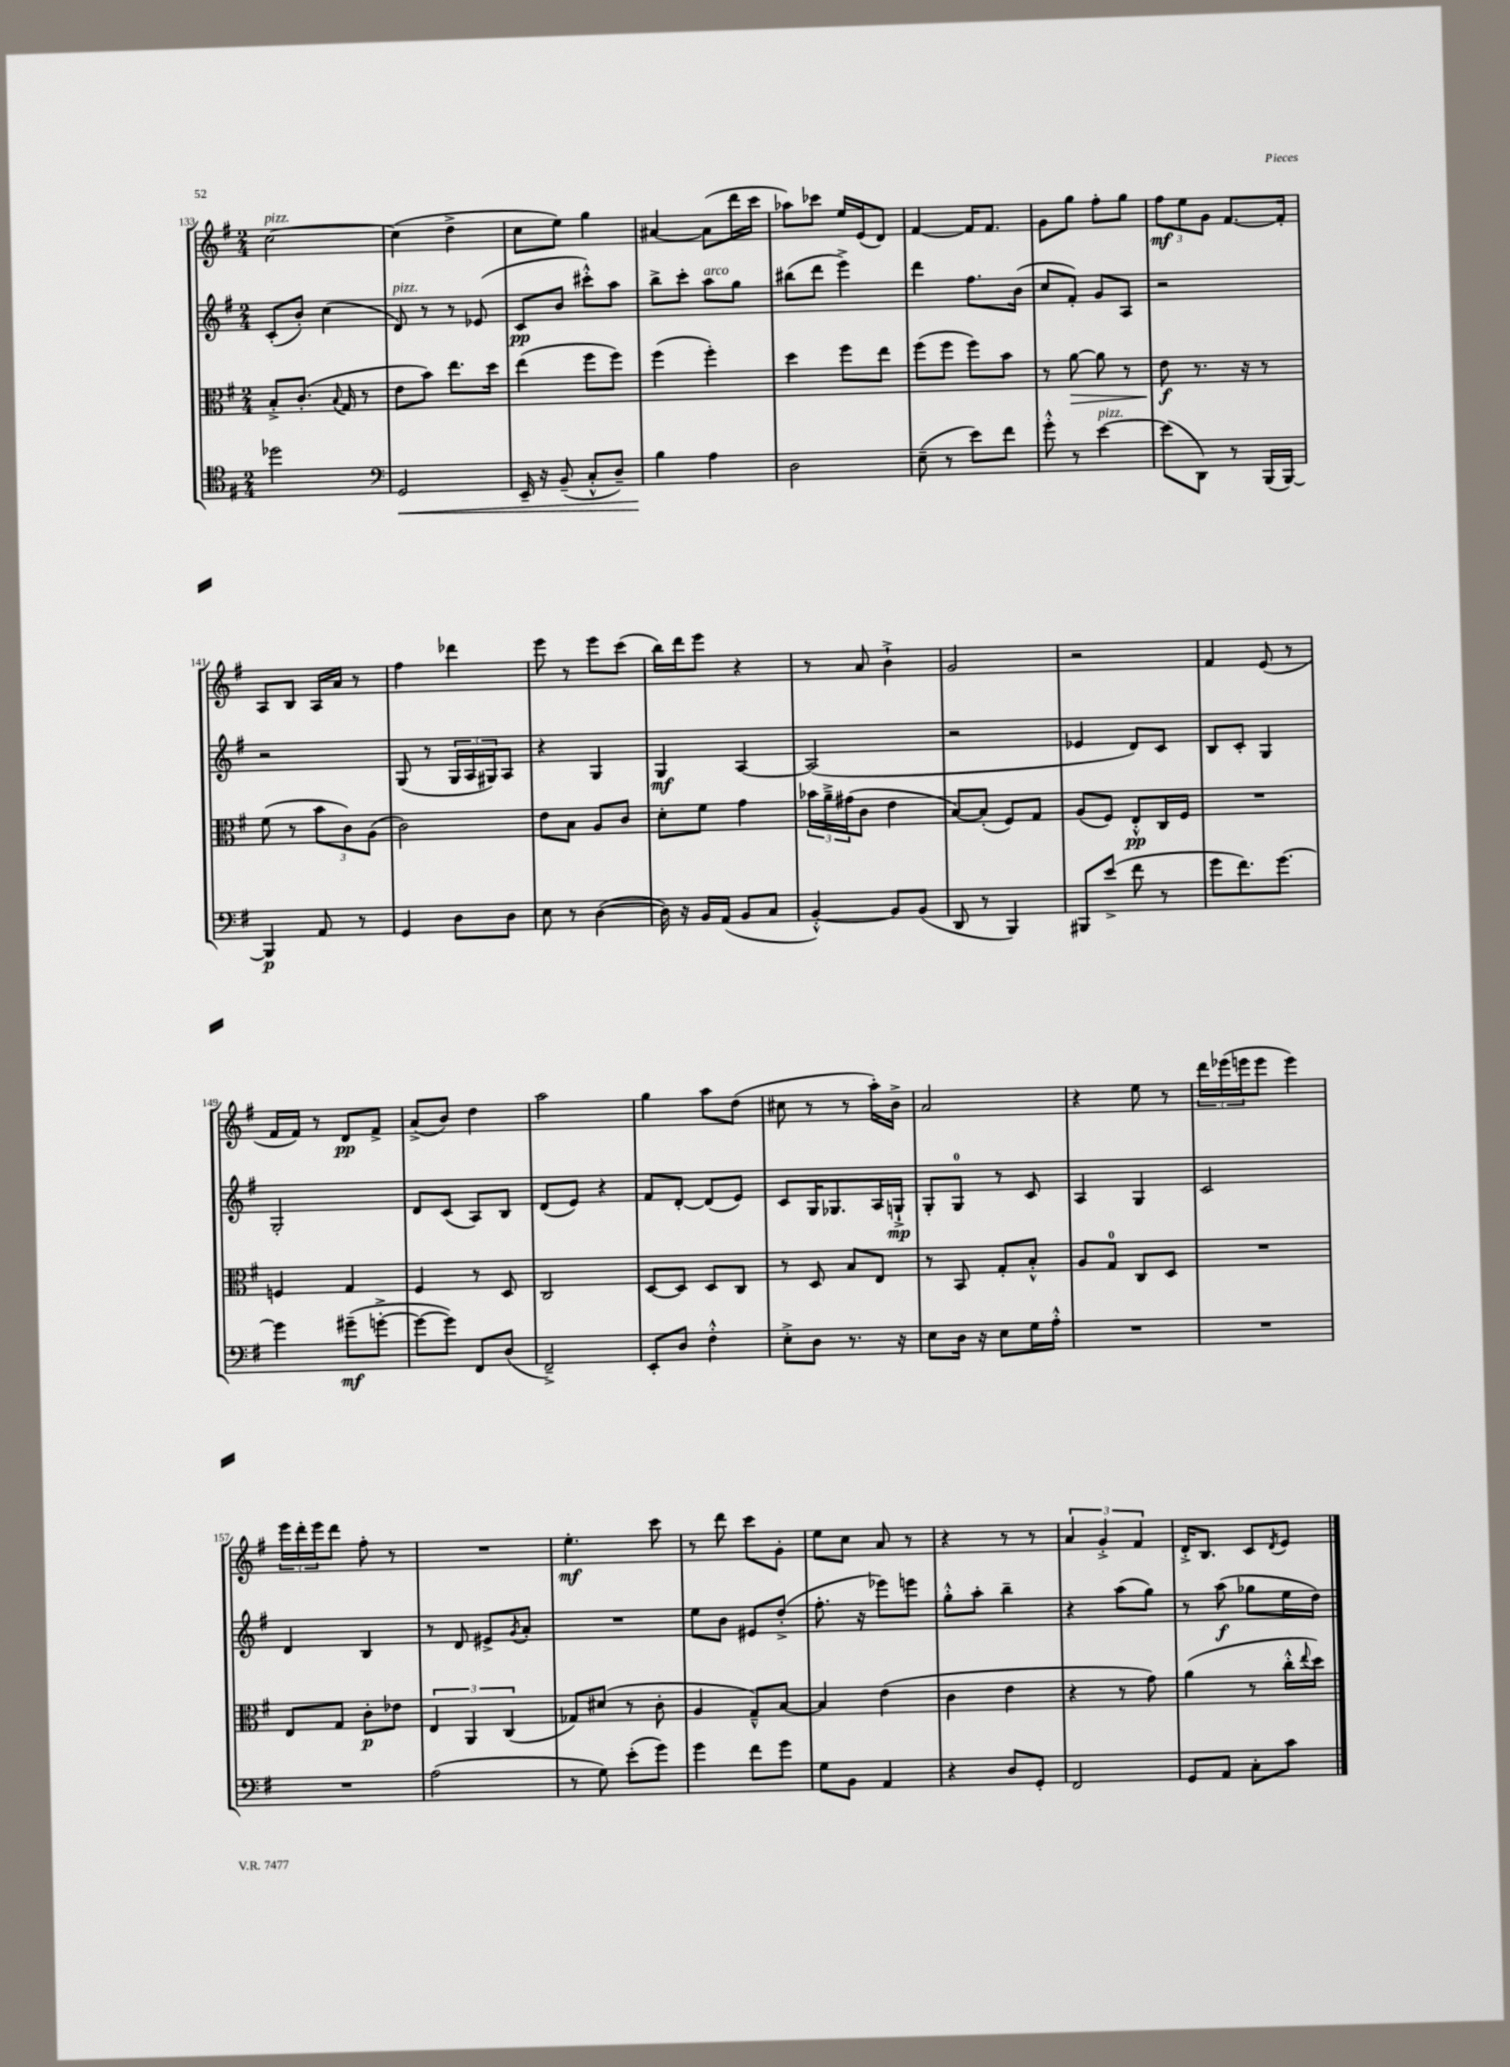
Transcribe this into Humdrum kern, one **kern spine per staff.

**kern	**kern	**kern	**kern
*staff4	*staff3	*staff2	*staff1
*clefC4	*clefC3	*clefG2	*clefG2
*k[f#]	*k[f#]	*k[f#]	*k[f#]
*M2/4	*M2/4	*M2/4	*M2/4
2dd-	8B'^	(8c'	[2cc
.	(8.c'	8b')	.
.	.	(4cc	.
.	8qqB	.	.
.	16G	.	.
.	8r	.	.
=	=	=	=
*clefF4	*	*	*
2GG	8e	8d)	(4cc]
.	8b)	8r	.
.	8.ee	8r	4dd^
.	.	(8e-	.
.	16dd	.	.
=	=	=	=
16EE~	(4ee	8c	8cc
16r	.	.	.
(8BB~	.	8b	8ee)
8C'^^	8ff#	8ccc#'^^)	4gg
8D~)	8ff#)	8aa	.
=	=	=	=
4B	(4ff#	8bb^	[4a#
.	.	8ccc'	.
4A	4ff#')	8aa	(8a#]
.	.	8gg	16ddd
.	.	.	16ccc
=	=	=	=
2D	4dd	(8bb#	8aa-)
.	.	8ddd	8ccc-
.	8ff#	4eee^)	16ee
.	.	.	(16e
.	8ee	.	8d)
=	=	=	=
(8E~	(8ff#	4ddd	[4f#
8r	8ff#	.	.
8e)	8ff#)	8.ff#	16f#]
.	.	.	8.f#
8f#	8b	.	.
.	.	(16b	.
=	=	=	=
8g'^^	8r	8cc	8g
8r	[8a	8f#')	8gg
[4e	8a]	8g	8ff#'
.	8r	8A	8gg
=	=	=	=
(8e]	8e	2r	12ff#
.	.	.	12ee
8DD)	8.r	.	.
.	.	.	12g
8r	.	.	[8.f#
.	16r	.	.
(16BBB	8r	.	.
[16BBB)	.	.	16f#']
=	=	=	=
4BBB]	(8f#	2r	8A
.	8r	.	8B
8AA	12b	.	16A
.	.	.	16a
.	12c)	.	.
8r	.	.	8r
.	(12A	.	.
=	=	=	=
4GG	2c)	(8G	4ff#
.	.	8r	.
8D	.	24G	4ddd-
.	.	24A	.
.	.	24G#)	.
8D	.	8A	.
=	=	=	=
8E	8e	4r	8eee
8r	8B	.	8r
([4D	8A	4G	8eee
.	8c	.	(8ccc
=	=	=	=
16D])	8d'	4G	16bb)
16r	.	.	16ddd
16BB	8f#	.	8eee
(16AA	.	.	.
8BB	4g	[4A	4r
8C	.	.	.
=	=	=	=
[4BB'^^)	24b-	(2A]	8r
.	24a~^	.	.
.	(24g#	.	.
.	8c	.	8a
8BB]	4e	.	4b`^
(8BB	.	.	.
=	=	=	=
8DD	[8B)	2r	2g
8r	(8B']	.	.
4BBB)	8F#)	.	.
.	8G	.	.
=	=	=	=
8BBB#	(8A	4e-	2r
(8e^	8F#)	.	.
8f#	8E'^^	8d)	.
8r	16C	8c	.
.	16F#	.	.
=	=	=	=
8g	2r	8B	4f#
8.f#)	.	8c'	.
.	.	4G	(8e
[8.g	.	.	.
.	.	.	8r
=	=	=	=
4g]	4F	2G'	16f#
.	.	.	16f#)
.	.	.	8r
(8g#~	4G	.	8d
[8g'^	.	.	8f#^
=	=	=	=
8g_	4F#	8d	(8a^
8g])	.	(8c	8b)
8FF#	8r	8A)	4dd
(8D	8D	8B	.
=	=	=	=
2FF#~^)	2C	(8d	2aa
.	.	8e)	.
.	.	4r	.
=	=	=	=
8EE'	[8D	8f#	4gg
8D	8D]	[8d'	.
4F#'^^	8D	(8d]	8aa
.	8C	8e)	(8dd
=	=	=	=
8E'^	8r	8c	8cc#
8D	8D	16G	8r
.	.	8.G-	.
8.r	8B	.	8r
.	8E	16A	16aa')
16r	.	16G`^	16b^
=	=	=	=
8E	8r	8G'	2a
16D	8BB	8G	.
16r	.	.	.
8E	8G'	8r	.
16G	8B'^^	8c	.
16A'^^	.	.	.
=	=	=	=
2r	8A	4A	4r
.	8G	.	.
.	8C	4G	8ee
.	8D	.	8r
=	=	=	=
2r	2r	2c	24ddd
.	.	.	(24eee-
.	.	.	24eee
.	.	.	8eee
.	.	.	4eee)
=	=	=	=
2r	8E	4d	24eee
.	.	.	24ddd'
.	.	.	24eee
.	8G	.	8ddd
.	8c'	4B	8ff#'
.	8e-	.	8r
=	=	=	=
(2A	6E	8r	2r
.	.	8d	.
.	6AA	.	.
.	.	8e#^	.
.	(6C	.	.
.	.	8qg	.
.	.	8a'	.
=	=	=	=
8r	8G-)	2r	4.ee'
8G)	(8d#	.	.
(8e'	8r	.	.
8g)	8c'	.	8ccc
=	=	=	=
4g	4A	8ee	8r
.	.	8b	8ddd
8f#	8G~^^)	8e#	8ccc
8g	[8B	(8dd'^	8g'
=	=	=	=
8G	4B]	8.ff#'	8ee
8BB	.	.	8cc
.	.	16r	.
4AA	(4e	8eee-)	8a
.	.	8eee	8r
=	=	=	=
4r	4c	8gg'^^	4r
.	.	8aa'	.
8D	4e	4bb~	8r
8GG'	.	.	8r
=	=	=	=
2FF#	4r	4r	6a
.	.	.	6g'^
.	8r	(8aa	.
.	.	.	6f#
.	8g)	8gg)	.
=	=	=	=
8GG	(4a	8r	16d'^
.	.	.	8.B
8AA	.	(8aa	.
8C'	8r	8gg-	8c
.	.	.	8qd
8c	16cc'^^	16ee	8e
.	8qqee	.	.
.	16dd)	16dd)	.
==	==	==	==
*-	*-	*-	*-
